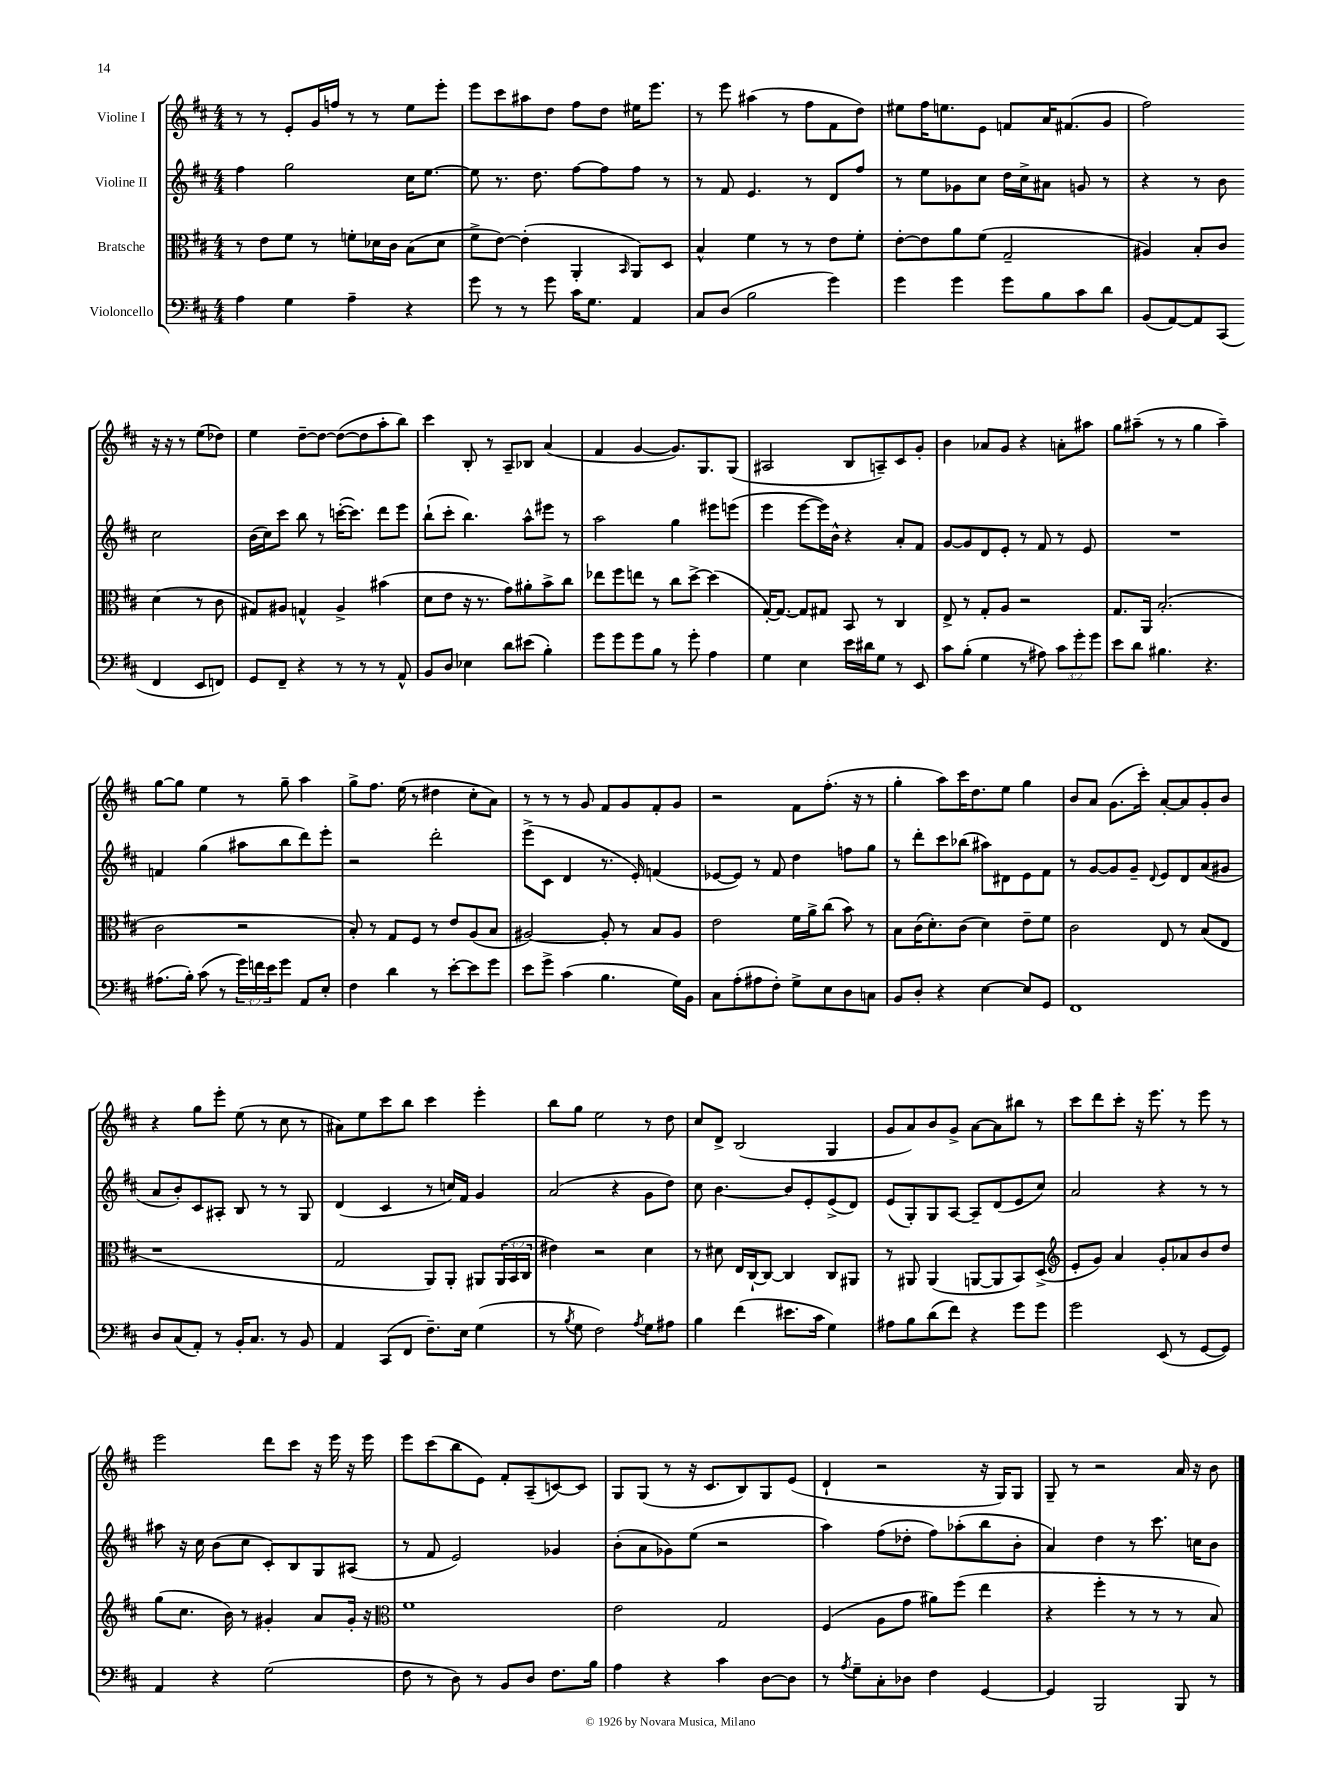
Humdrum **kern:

**kern	**kern	**kern	**kern
*staff4	*staff3	*staff2	*staff1
*clefF4	*clefC3	*clefG2	*clefG2
*k[f#c#]	*k[f#c#]	*k[f#c#]	*k[f#c#]
*M4/4	*M4/4	*M4/4	*M4/4
4A\	8r	4ff#\	8r
.	8e\L	.	8r
4G\	8f#\J	2gg\	8e'/L
.	8r	.	16g/L
.	.	.	16ff/JJ
4A~\	8f'\L	.	8r
.	16d-\L	.	8r
.	16c#\JJ	.	.
4r	(8B\L	16cc#\LK	8ee\L
.	.	[8.ee\J	.
.	8d-\J	.	8eee'\J
=	=	=	=
8g\	8f#^\L	8ee\]	8eee\L
8r	[8e\J)	8.r	8ccc#\
8r	(4e'\]	.	8aa#\
.	.	8.dd\	.
8g\	.	.	8dd\J
16c#\LK	4AA'/	[8ff#\L	8ff#\L
8.G\J	.	.	.
.	.	8ff#\]	8dd\J
.	16qqBB/	.	.
4AA/	8AA/L)	8ff#\J	16ee#\LK
.	.	.	8.eee\J
.	8D/J	8r	.
=	=	=	=
8C#/L	4B^^/	8r	8r
(8D/J	.	8f#/	8eee\
2B\	4f#\	4.e/	(4aa#\
.	8r	.	8r
.	8r	8r	8ff#\L
4g\)	8e\L	8d/L	8f#\
.	8f#'\J	8ff#/J	8dd\J)
=	=	=	=
4g\	[8e'\L	8r	8ee#\L
.	8e\]	8ee\L	16ff#\K
.	.	.	8.ee\
4g\	8a\	8g-\	.
.	(8f#\J	8cc#\J	8e\J
8g\L	2G~/	16dd\LL	8f/L
.	.	16cc#^\J	.
8B\	.	8a#\J	16a/K
.	.	.	(8.f#/
8c#\	.	8g/	.
8d\J	.	8r	8g/J
=	=	=	=
(8BB/L	4A#/)	4r	2ff#\)
[8AA/)	.	.	.
8AA/]	8B'/L	8r	.
(8CC#/J	8c#/J	8b\	.
4FF#/	(4d\	2cc#\	16r
.	.	.	16r
.	.	.	8r
8EE/L	8r	.	(8ee\L
8FF/J)	8c#\	.	8dd-\J)
=	=	=	=
8GG/L	8G#/L)	(16b\LL	4ee\
.	.	16cc#\J)	.
8FF#~/J	8A#/J	8ccc#\J	.
4r	4G^^/	8bb\	[8dd~\L
.	.	8r	8dd\_J
8r	4A#^/	([16ccc'\LK	(8dd\_L
.	.	8.ccc\]J)	.
8r	.	.	8dd\]
8r	(4b#\	8ddd\L	8aa'\
8AA^^/	.	8eee\J	8bb\J)
=	=	=	=
8BB/L	8d\L	(8bb`\L	4ccc#\
8D/J	8e\J	8ccc#'\J	.
4E-\	16r	4.bb\)	8B'/
.	8.r	.	.
.	.	.	8r
8d\L	8g\L)	.	8A~/L
(8e#\J	8a#'\	8aa^^\L	8B-/J
4B'\)	8b^\	8eee#\J	(4a/
.	8cc#\J	8r	.
=	=	=	=
8g\L	8ee-\L	2aa\	4f#/
8g\	8ff#\	.	.
8g\	8ee\J	.	[4g/
8B\J	8r	.	.
8r	8cc#\L	4gg\	8.g/]L)
8g'\	[8dd^\J	.	.
.	.	.	8.G/
4A\	(4dd\]	8eee#\L	.
.	.	(8eee\J	(8G/J
=	=	=	=
4G\	[16G'/LK)	4eee\	2A#/
.	8.G/_J	.	.
4E\	8G/]L	[8eee\L	.
.	8G#/J	16eee\]L)	.
.	.	16b^^\JJ	.
16e\LL	8BB/	4r	8B/L
16d#\J	.	.	.
8G\J	8r	.	8A~/)
8r	4C#/	8a'/L	8c#/
8EE/	.	8f#/J	8g'/J
=	=	=	=
8c#\L	8E^/	[8g/L	4b\
(8B'\J	8r	8g/]	.
4G\	8G'/L	8d/	8a-/L
.	8A/J	8e'/J	8g/J
8r	2r	8r	4r
8A#\)	.	8f#/	.
12c#\L	.	8r	8a'\L
12g'\	.	.	.
.	.	8e/	8aa#\J
12g\J	.	.	.
=	=	=	=
8e\L	8.G/L	1r	8gg\L
8d\J	.	.	(8aa#~\J
.	16AA/Jk	.	.
4.B#\	(2.B'/	.	8r
.	.	.	8r
.	.	.	4gg\
4.r	.	.	.
.	.	.	4aa#~\)
=	=	=	=
(8.A#\L	2c#\	4f/	[8gg\L
.	.	.	8gg\]J
16B'\Jk)	.	.	.
(8c#\	.	(4gg\	4ee\
8r	.	.	.
24g\LL)	2r	8aa#\L	8r
24f\	.	.	.
24e\J	.	.	.
8g\J	.	8bb\	8gg~\
8AA/L	.	8ddd\)	4aa\
8E'/J	.	8eee'\J	.
=	=	=	=
4F#\	8B'/)	2r	8gg^\L
.	8r	.	8.ff#\J
4d\	8G/L	.	.
.	.	.	(16ee\
.	8F#/J	.	8r
8r	8r	2ddd'\	4dd#\
[8e'\L	8e/L	.	.
8e\]	(8A/	.	8cc#'\L
8g\J	8B/J	.	8a\J)
=	=	=	=
8e\L	[2A#/)	(8eee^\L	8r
8g^\J	.	8c#\J	8r
(4c#\	.	4d/	8r
.	.	.	8g/
4.B\	8A#'/]	8.r	8f#/L
.	8r	.	8g/
.	.	16e'/)	.
.	8B/L	(4f/	8f#'/
16G\LL)	8A#/J	.	8g/J
16BB\JJ	.	.	.
=	=	=	=
8C#\L	2e\	[8e-/L	2r
(8A'\	.	8e-/]J)	.
8A#\	.	8r	.
8F#'\J)	.	8f#/	.
8G^\L	16f#\LL	4dd\	8f#\L
.	16a^\J	.	.
8E\	(8cc#\J	.	(8.ff#'\J
8D\	8b\)	8ff\L	.
.	.	.	16r
8C\J	8r	8gg\J	8r
=	=	=	=
8BB/L	8B\L	8r	4gg'\
8D'/J	(16c#\K	8ddd'\L	.
.	8.d'\)	.	.
4r	.	8ccc#\	8aa\L)
.	(8c#\J	(8bb-\J	16ccc#\K
.	.	.	8.dd\
[4E\	4d\)	8aa#\L)	.
.	.	8d#\	8ee\J
8E/]L	8e~\L	8e\	4gg\
8GG/J	8f#\J	8f#\J	.
=	=	=	=
1FF#	2c#\	8r	8b/L
.	.	[8g/L	8a/J
.	.	8g/]	(8.g\L
.	.	8g~/J	.
.	.	.	16ccc#'\Jk)
.	.	8qqd/	.
.	8E/	8e/L	[8a'/L
.	8r	8d/	8a/]
.	(8B/L	(8a/	8g'/
.	8E/J	8g#/J	8b/J
=	=	=	=
8D/L	1r	8a/L	4r
(8C#/	.	8b'/)	.
8AA'/J)	.	8c#/	8gg\L
8r	.	8A#'/J	8eee'\J
16BB'/LK	.	8B/	(8ee\
8.C#/J	.	.	.
.	.	8r	8r
8r	.	8r	8cc#\
8BB/	.	8G/	8r
=	=	=	=
4AA/	2G/	(4d/	8a#\L)
.	.	.	8ee\
(8CC#/L	.	4c#/	8ccc#\
8FF#/J	.	.	8bb\J
8.F#~\L)	8AA/L)	8r	4ccc#\
.	8AA'/J	16cc/LL)	.
16E\Jk	.	16f#/JJ	.
(4G\	8AA#/L	4g/	4eee'\
.	(24AA#/L	.	.
.	24BB/	.	.
.	24C#/JJ	.	.
=	=	=	=
8r	4e#\)	(2a/	8bb\L
8qB/	.	.	.
8G\	.	.	8gg\J
2F#\)	2r	.	2ee\
.	.	4r	.
8qA/	.	.	.
8G\L	4d\	8g\L	8r
8A#\J	.	8dd\J)	8dd\
=	=	=	=
4B\	8r	8cc#\	8cc#/L
.	8d#\	[4.b\	8d^/J
(4f#\	16E/LL	.	(2B/
.	[16C#`/J	.	.
.	8C#/_J	.	.
8.e#\L	4C#/]	8b/]L	.
.	.	8e'/	.
16c#\Jk	.	.	.
4G\)	8C#/L	(8e^/	4G/
.	8AA#/J	8d/J)	.
=	=	=	=
8A#\L	8r	(8e/L	8g/L
8B\	8AA#/	8G'/)	8a/)
(8d\	(4AA#/	8G/	8b/
8f#\J)	.	[8A/J	8g^/J
4r	[8AA/L	8A~/]L	[8a\L
.	8AA/]	(8d/	8a\]
8g\L	8BB/)	8e/	8bb#\J
8g\J	(8D^/J	8cc#/J)	8r
=	=	=	=
*	*clefG2	*	*
2g\	8e'/L	2a/	8ccc#\L
.	8g/J)	.	8ddd\
.	4a/	.	8ccc#'\J
.	.	.	16r
.	.	.	8.eee\
(8EE/	8g'/L	4r	.
8r	8a-/	.	8r
[8GG/L	8b/	8r	8eee\
8GG/]J)	8dd/J	8r	8r
=	=	=	=
4AA/	(8gg\L	8aa#\	2eee\
.	8.cc#\J	16r	.
.	.	16cc#\	.
4r	.	(8b\L	.
.	16b\)	.	.
.	8r	8cc#\J	.
(2G\	4g#'/	8c#'/L)	8ddd\L
.	.	8B/	8ccc#\J
.	8a/L	8G/	16r
.	.	.	16eee\
.	16g#'/Jk	(8A#/J	16r
.	16r	.	16eee\
=	=	=	=
*	*clefC3	*	*
8F#\	1f#	8r	8eee\L
8r	.	8f#/	(8ccc#\
8D\)	.	2e/)	8bb\
8r	.	.	8e\J)
8BB/L	.	.	8f#'/L
8D/J	.	.	(8A~/
8.F#\L	.	4g-/	[8c/)
.	.	.	8c/]J
16B\Jk	.	.	.
=	=	=	=
4A\	2e\	(8b'\L	8G/L
.	.	8a\	(8G/J
4r	.	8g-\)	8r
.	.	(8ee\J	16r
.	.	.	8.c#/L
4c#\	2G/	2r	.
.	.	.	8B/)
[8D\L	.	.	8G/
8D\]J	.	.	(8e/J
=	=	=	=
8r	(4F#/	4aa\)	4d`/
8qA/	.	.	.
8G~\L	.	.	.
8C#'\	8A\L	(8ff#\L	2r
8D-\J	8g\J	8dd-'\J	.
4F#\	8a#\L)	8ff#\L)	.
.	(8ff#\J	(8aa-'\	.
[4GG/	4ee\	8bb\	16r
.	.	.	16G/LK)
.	.	8b'\J	8G/J
=	=	=	=
4GG/]	4r	4a/)	8G~/
.	.	.	8r
2BBB/	4ff#'\	4dd\	2r
.	8r	8r	.
.	8r	8.ccc#\	.
8BBB/	8r	.	16a/
.	.	16cc\LK	16r
8r	8B/)	8b\J	8b\
==	==	==	==
*-	*-	*-	*-
